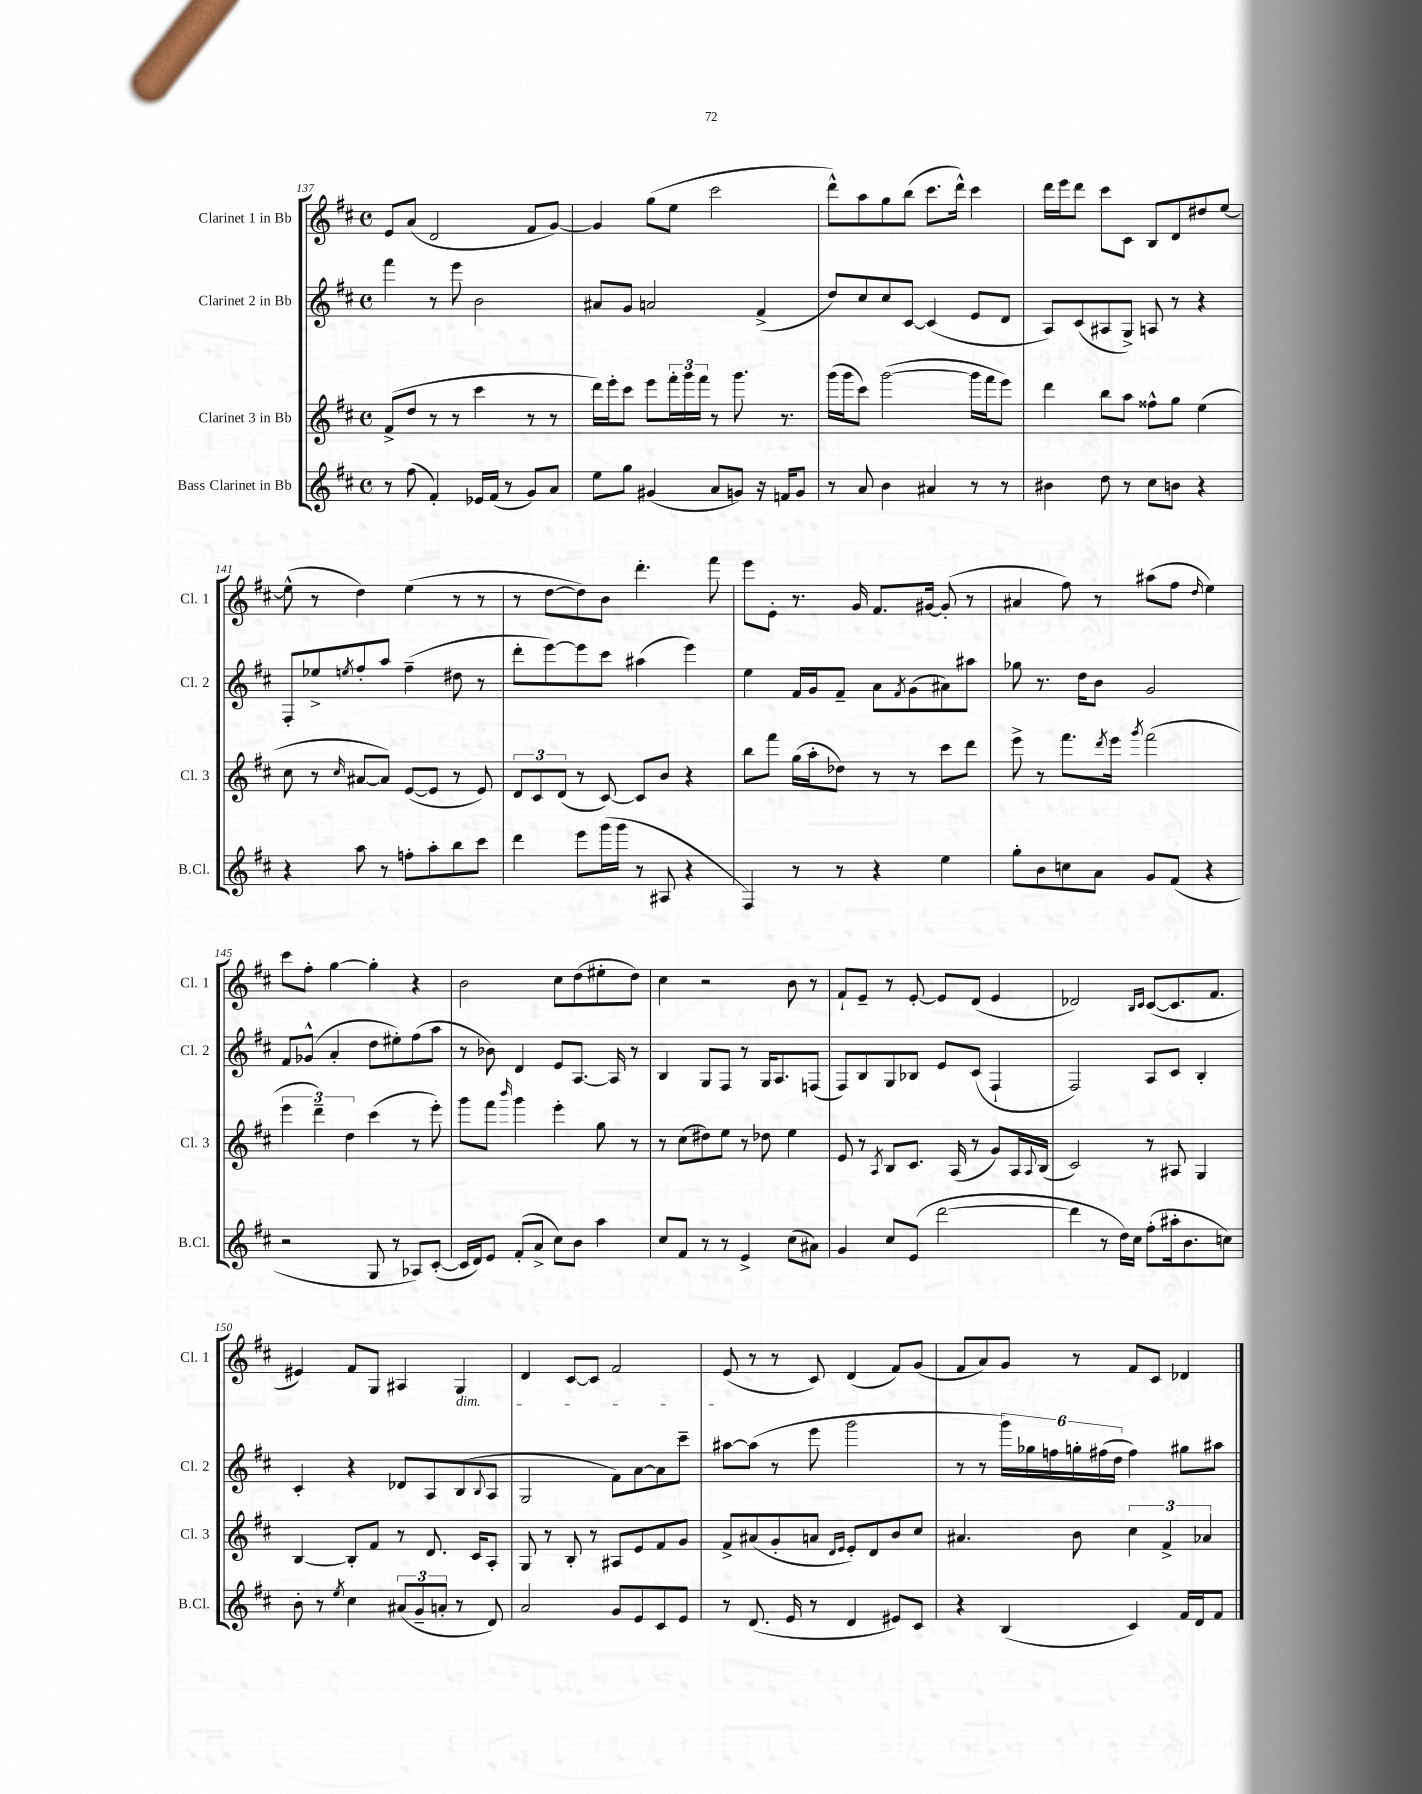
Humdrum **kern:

**kern	**kern	**kern	**kern
*part4	*part3	*part2	*part1
*staff4	*staff3	*staff2	*staff1
*I"Bass Clarinet in Bb	*I"Clarinet 3 in Bb	*I"Clarinet 2 in Bb	*I"Clarinet 1 in Bb
*I'B.Cl.	*I'Cl. 3	*I'Cl. 2	*I'Cl. 1
*clefG2	*clefG2	*clefG2	*clefG2
*k[f#c#]	*k[f#c#]	*k[f#c#]	*k[f#c#]
*M4/4	*M4/4	*M4/4	*M4/4
*met(c)	*met(c)	*met(c)	*met(c)
=137	=137	=137	=137
8r	(8f#^/L	4fff#\	8e/L
(8ff#\	8dd/J	.	(8a/J
4f#'/)	8r	8r	2d/
.	8r	8eee\	.
16e-X/LL	4ccc#\	2b\	.
(16f#/JJ	.	.	.
8r	.	.	.
8g/L)	8r	.	8f#/L
8a/J	8r	.	[8g/J)
=138	=138	=138	=138
8ee\L	16ddd\LL)	8a#X/L	4g/]
.	16eee'\J	.	.
8gg\J	8ccc#\J	8g/J	.
(4g#X/	8eee\L	2an/	(8gg\L
.	24fff#'\L	.	8ee\J
.	24ggg\	.	.
.	24fff#\JJ	.	.
8a/L	8r	.	2ccc#\
8gn/J)	8.ggg\	.	.
16r	.	(4f#^/	.
16fn/KL	8.r	.	.
8g/J	.	.	.
=139	=139	=139	=139
8r	(16ggg\LL	8dd/L)	8ddd^^\L)
.	16ggg\J	.	.
8a/	8ccc#\J)	8cc#/	8aa\
4b\	([2ggg\	8cc#/	8gg\
.	.	[8c#/J	(8bb\J
4a#X/	.	(4c#/]	8.ccc#\L
.	.	.	16ddd^^\Jk)
8r	16ggg\LL]	8e/L	4ccc#\
.	16fff#\J	.	.
8r	8eee\J)	8d/J	.
=140	=140	=140	=140
4b#X\	4ddd\	8A/L)	16ddd\LL
.	.	.	16eee\J
.	.	(8c#/	8ddd\J
8dd\	8bb\L	8A#X/	8ccc#\L
8r	8aa\J	8G^/J)	8c#\J
8cc#\L	8ff##X^^\L	8An/	8B/L
8bn\J	8gg\J	8r	8d/
4r	(4ee\	4r	8dd#X/
.	.	.	[8ee/J
!!LO:LB:g=z
=141	=141	=141	=141
4r	8cc#\	8F#'/L	(8ee^^\]
.	8r	8ee-X^/	8r
.	16qqcc#/	8qeen/	.
8aa\	[8a#X/L	8ff#'/	4dd\)
8r	8a#/J])	8aa/J	.
8ffn'\L	([8e/L	(4ff#~\	(4ee\
8aa'\	8e/J]	.	.
8bb\	8r	8dd#X\	8r
8ccc#\J	8e/)	8r	8r
=142	=142	=142	=142
4ddd\	12d/L	8ddd'\L	8r
.	12c#/	.	.
.	.	[8eee\)	[8dd\L
.	(12d/J	.	.
8eee\L	8r	8eee\]	8dd\])
(16ggg\L	[8c#/)	8ccc#\J	8b\J
16ggg\JJ	.	.	.
8r	8c#/L]	(4aa#X\	4.ddd'\
8A#X/	8b/J	.	.
4r	4r	4eee\)	.
.	.	.	8fff#\
=143	=143	=143	=143
4F#/)	8bb\L	4ee\	8eee\L
.	8fff#\J	.	8e'\J
8r	(16gg\LL	16f#/LL	8.r
.	16aa'\J	16g/J	.
8r	8dd-X\J)	8f#~/J	.
.	.	.	16g/
4r	8r	8a\L	8.f#/L
.	.	8qf#/	.
.	8r	(8g\	.
.	.	.	[16g#X/Jk
4ee\	8ccc#\L	8a#X\)	(8g#'/]
.	8ddd\J	8aa#X\J	8r
=144	=144	=144	=144
8gg'\L	8eee^\	8gg-X\	4a#X/
8b\	8r	8.r	.
8ccn\	8.fff#\L	.	8ff#\)
.	.	16dd\KL	.
8a\J	.	8b\J	8r
.	8qddd/	.	.
.	16eee\Jk	.	.
.	8qggg/	.	.
8g/L	(2fff#\	2g/	(8aa#X\L
(8f#/J	.	.	8ff#\J
.	.	.	16qqdd/
4r	.	.	4ee\)
!!LO:LB:g=z
=145	=145	=145	=145
2r	6eee\	8f#/L	8ccc#\L
.	.	(8g-X^^/J	8ff#'\J
.	6ddd~\)	.	.
.	.	4a'/	[4gg\
.	6dd\	.	.
8G/	(4ccc#\	8dd\L	4gg'\]
8r	.	8ee#X'\)	.
8A-X/L)	8r	(8ff#\	4r
([8c#'/J	8eee'\)	8aa\J	.
=146	=146	=146	=146
16c#/LL]	8ggg\L	8r	2b\
16d/J)	.	.	.
8e/J	8fff#\J	8b-X\)	.
.	16qqbbb/	.	.
(8f#'/L	4ggg\	4d/	.
8a^/J	.	.	.
8cc#\L)	4eee'\	8e/L	8cc#\L
8b\J	.	[8.A/J	(8dd\
4aa\	8gg\	.	8ee#X'\
.	.	16A/]	.
.	8r	8r	8dd\J)
=147	=147	=147	=147
8cc#/L	8r	4B/	4cc#\
8f#/J	(8cc#\L	.	.
8r	8dd#X\)	8G/L	2r
8r	8ee\J	8F#/J	.
4e^/	8r	8r	.
.	8dd-X\	16G/KL	.
.	.	8.A/	.
(8cc#\L	4ee\	.	8b\
8a#X\J)	.	(8Fn/J	8r
=148	=148	=148	=148
4g/	8e/	8F#/L)	8f#`/L
.	8r	8B/	8e~/J
.	8qA/	.	.
8cc#/L	8B/L	8G/	8r
(8e/J	8.c#/J	8B-X/J	[8e'/
[2ddd\	.	8e/L	8e/L]
.	(16A/	.	.
.	8r	(8c#/J	(8d/J
.	8g/L)	4F#`/	4e/
.	16A/L	.	.
.	8qqA/	.	.
.	(16B/JJ	.	.
=149	=149	=149	=149
4ddd\]	2c#/)	2F#/)	2d-X/)
8r	.	.	.
16dd\LL)	.	.	.
16cc#\JJ	.	.	.
.	.	.	16qqB/LL
.	.	.	16qqc#/JJ
(8ff#'\L	8r	8A/L	([8c#/L
16aa#X'\k	8A#X/	8c#/J	8.c#/]
8.b\	.	.	.
.	4G/	4B'/	.
.	.	.	8.f#/J
8ccn\J)	.	.	.
!!LO:LB:g=z
=150	=150	=150	=150
8b'\	[4B/	4c#'/	4e#X/)
8r	.	.	.
8qee/	.	.	.
4cc#\	8B'/L]	4r	8f#/L
.	8f#/J	.	8G/J
(12a#X/L	8r	8d-X/L	4A#X/
12g~/	.	.	.
.	8.d/	8A/	.
12an'/J	.	.	.
!	!	!	!LO:TX:b:i:t=dim.
8r	.	(8B/	4G/
.	16c#/KL	.	.
.	.	8qqB/	.
8d/)	8A'/J	8A/J	.
=151	=151	=151	=151
2a/	8G/	2G/	4d/
.	8r	.	.
.	8B'/	.	[8c#/L
.	8r	.	8c#/J]
8g/L	8A#X/L	8f#\L)	2f#/
8e/	8e/	[8a\	.
8c#/	8f#/	8a\]	.
8e/J	8g/J	8ccc#~\J	.
=152	=152	=152	=152
8r	8f#^/L	[8aa#X\L	(8e/
(8.d/	(8a#X/	(8aa#\J]	8r
.	8g'/	8r	8r
16e/	.	.	.
8r	8an/J	8eee\	8c#/)
.	16qqd/LL	.	.
.	16qqe/JJ	.	.
4d/	8e'/L)	2ggg\	(4d/
.	8d/	.	.
8e#X/L)	8b/	.	8f#/L)
8c#/J	8cc#/J	.	(8g/J
=153	=153	=153	=153
4r	4.a#X/	8r	8f#/L
.	.	8r	8a/)
(4B/	.	24ggg\LL)	8g/J
.	.	24gg-X\	.
.	.	24ffn\	.
.	8b\	24ggn'\	8r
.	.	(24ff#X\	.
.	.	24dd\JJ	.
4c#/)	6cc#\	4ff#\)	8f#/L
.	.	.	8c#/J
.	6f#^/	.	.
16f#/LL	.	8gg#X\L	4d-X/
16d/J	.	.	.
.	6a-X/	.	.
8f#/J	.	8aa#X\J	.
==	==	==	==
*-	*-	*-	*-
